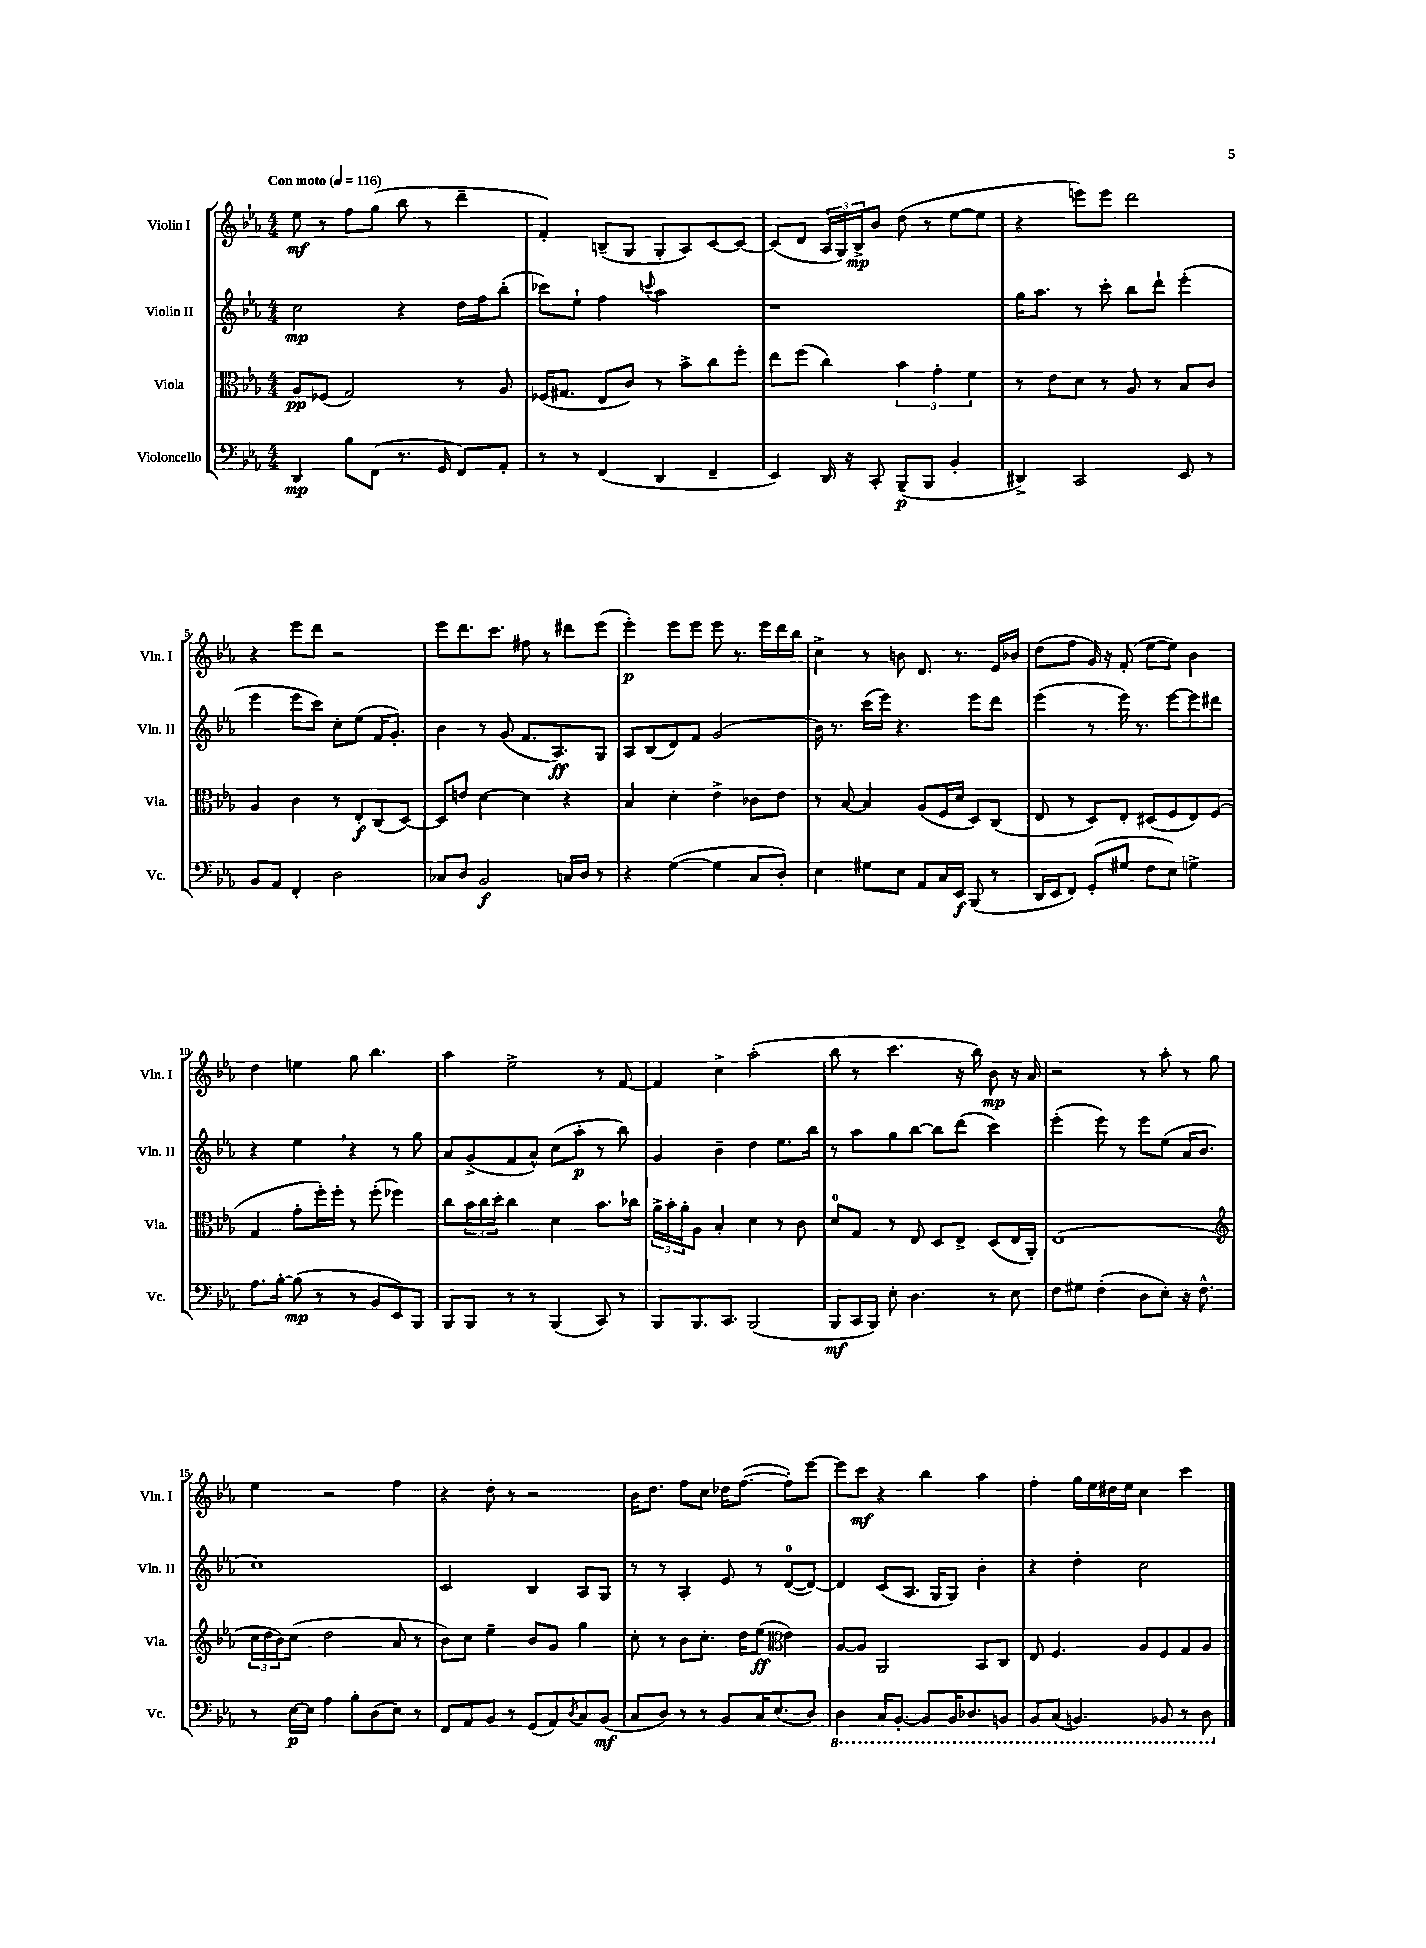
<<
\new StaffGroup <<
\new Staff = "s0" \with { instrumentName = "Violin I" shortInstrumentName = "Vln. I" } {
    \clef treble \key ees \major \numericTimeSignature \time 4/4 \tempo "Con moto" 4 = 116
    ees''8\mf r8 f''8 g''8( bes''8 r8 d'''4-- |
    f'4-.) b8--( g8 g8-. aes8) c'8~ c'8~ |
    c'8( d'8 \tuplet 3/2 { aes16 g16) bes16->\mp } bes'8 d''8( r8 ees''8~ ees''8 |
    r4 e'''8) e'''8 d'''2 |
    r4 ees'''8 d'''8 r2 |
    ees'''8 d'''8. c'''8. fis''8 r8 dis'''8 ees'''8( |
    ees'''4-.\p) ees'''8 ees'''8 ees'''8 r8. ees'''16 d'''16 bes''16 |
    c''4-> r8 b'8 d'8. r8. ees'16 bes'16 |
    d''8( f''8 g'16) r16 f'8-.( ees''8~ ees''8) bes'4 |
    d''4 e''4 g''8 bes''4. |
    aes''4 ees''2-> r8 f'8~ |
    f'4 c''4-> aes''2-.( |
    bes''8 r8 c'''4. r16 bes''16) bes'8\mp r16 aes'16 |
    r2 r8 aes''8-. r8 g''8 |
    ees''4 r2 f''4 |
    r4 d''8-. r8 r2 |
    bes'16 d''8. f''8 c''8 des''16 f''8.~( f''8-.) ees'''8~ |
    ees'''8 c'''8\mf r4 bes''4 aes''4 |
    f''4-. g''16 ees''16 dis''16 ees''16 c''4 c'''4 \bar "|." |
}
\new Staff = "s1" \with { instrumentName = "Violin II" shortInstrumentName = "Vln. II" } {
    \clef treble \key ees \major \numericTimeSignature \time 4/4
    c''2\mp r4 d''16 f''16 bes''8-.( |
    ces'''8) ees''8-! f''4 \appoggiatura { c'''8 } aes''2 |
    r1 |
    g''16 aes''8. r8 c'''8-. bes''8 d'''8-! ees'''4-.( |
    ees'''4 ees'''8 c'''8) c''8-. ees''8( f'16 g'8.-.) |
    bes'4 r8 g'8( f'8. aes8.\ff) g8 |
    aes8 bes8( d'8) f'8 g'2( |
    bes'16) r8. c'''16( ees'''16) r4. ees'''8 d'''8 |
    ees'''4( r8 ees'''16) r8. ees'''8~ ees'''8 dis'''8 |
    r4 ees''4 \breathe r4 r8 g''8 |
    aes'8 g'8->( f'8 aes'8-^) c''8( aes''8-.\p r8 bes''8) |
    g'4 bes'4-- d''4 ees''8. bes''16 |
    r8 aes''8 g''8 bes''8~ bes''8 d'''8( c'''4) |
    ees'''4-.( ees'''8) r8 ees'''8 ees''8( aes'16 bes'8. |
    c''1) |
    c'2 bes4 aes8 g8 |
    r8 r8 aes4-. ees'8 r8 d'8-0~( d'8~) |
    d'4 c'8( aes8. g16 g8) bes'4-. |
    r4 d''4-. c''2 \bar "|." |
}
\new Staff = "s2" \with { instrumentName = "Viola" shortInstrumentName = "Vla." } {
    \clef alto \key ees \major \numericTimeSignature \time 4/4
    aes8\pp fes8( g2) r8 aes8 |
    fes16( gis8. ees8 c'8) r8 bes'8-> c''8 f''8-. |
    ees''8 f''8( c''4) \tuplet 3/2 { bes'4 g'4-. f'4 } |
    r8 ees'8 d'8 r8 aes8 r8 bes8 c'8 |
    aes4 c'4 r8 ees8-.\f c8( d8~) |
    d8 e'8 d'4~ d'4 r4 |
    bes4 d'4-. ees'4-> ces'8 ees'8 |
    r8 bes8~ bes4 aes8( f16 d'16 d8) c8( |
    ees8 r8 d8) ees8-. dis8( f8 ees8) f8( |
    g4 g'8-. f''16-.) f''16-. r8 f''8-.( fes''4) |
    c''8 \tuplet 3/2 { bes'16 c''16 d''16-. } c''4 d'4 bes'8. ces''16 |
    \tuplet 3/2 { aes'16-> bes'16-. aes'16-. } aes8 bes4-. d'4 r8 c'8 |
    d'8-0 g8 r8 ees8 d8 ees8-> d8( ees16 aes,16-.) |
    ees1( |
    \clef treble \tuplet 3/2 { c''16 d''16 bes'16) } c''8( d''2 aes'8 r8 |
    bes'8) c''8 ees''4-- bes'8 g'8 g''4 |
    c''8-. r8 bes'8 c''8.-. d''16 ees''8\ff( \clef alto ees'4) |
    aes8~ aes8 aes,2 bes,8 c8 |
    ees8 f4. aes8 f8 g8 aes8 \bar "|." |
}
\new Staff = "s3" \with { instrumentName = "Violoncello" shortInstrumentName = "Vc." } {
    \clef bass \key ees \major \numericTimeSignature \time 4/4
    d,4\mp bes8 f,8( r8. g,16 f,8) aes,8-. |
    r8 r8 f,4( d,4 f,4-- |
    ees,4) d,16 r16 c,8-. bes,,8--\p( bes,,8 bes,4-. |
    dis,4->) c,2 ees,8 r8 |
    bes,8 aes,8 f,4-. d2 |
    ces8 d8 bes,2\f c16 d16 r8 |
    r4 g4~( g4 c8 d8-.) |
    ees4 gis8 ees8 aes,8 c16 ees,16\f bes,,8( r8 |
    d,16 ees,16 f,8) g,8-.( gis8 f8 ees8) g4-> |
    aes8. bes16~-. bes8\mp( r8 r8 bes,8 ees,8) bes,,8 |
    bes,,8 bes,,8 r8 r8 bes,,4( c,8) r8 |
    bes,,8 bes,,8. c,8. bes,,2( |
    bes,,8\mf c,16 bes,,16) ees8-. d4. r8 ees8 |
    f8 gis8 f4-.( d8 ees8-.) r16 f8.-^ |
    r8 ees16~\p ees16 aes4 bes8-. d8( ees8) r8 |
    f,8 aes,8 bes,8 r8 g,8( aes,8) \acciaccatura { d8 } c8 bes,8\mf( |
    c8 d8) r8 r8 bes,8 c16 ees8.( d8) |
    \ottava #-1 d,4 c,16 bes,,8.~-. bes,,8 bes,,16 des,8. b,,8 |
    bes,,8 c,8( b,,4.) bes,,8 r8 d,8 \ottava #0 \bar "|." |
}
>>
>>
